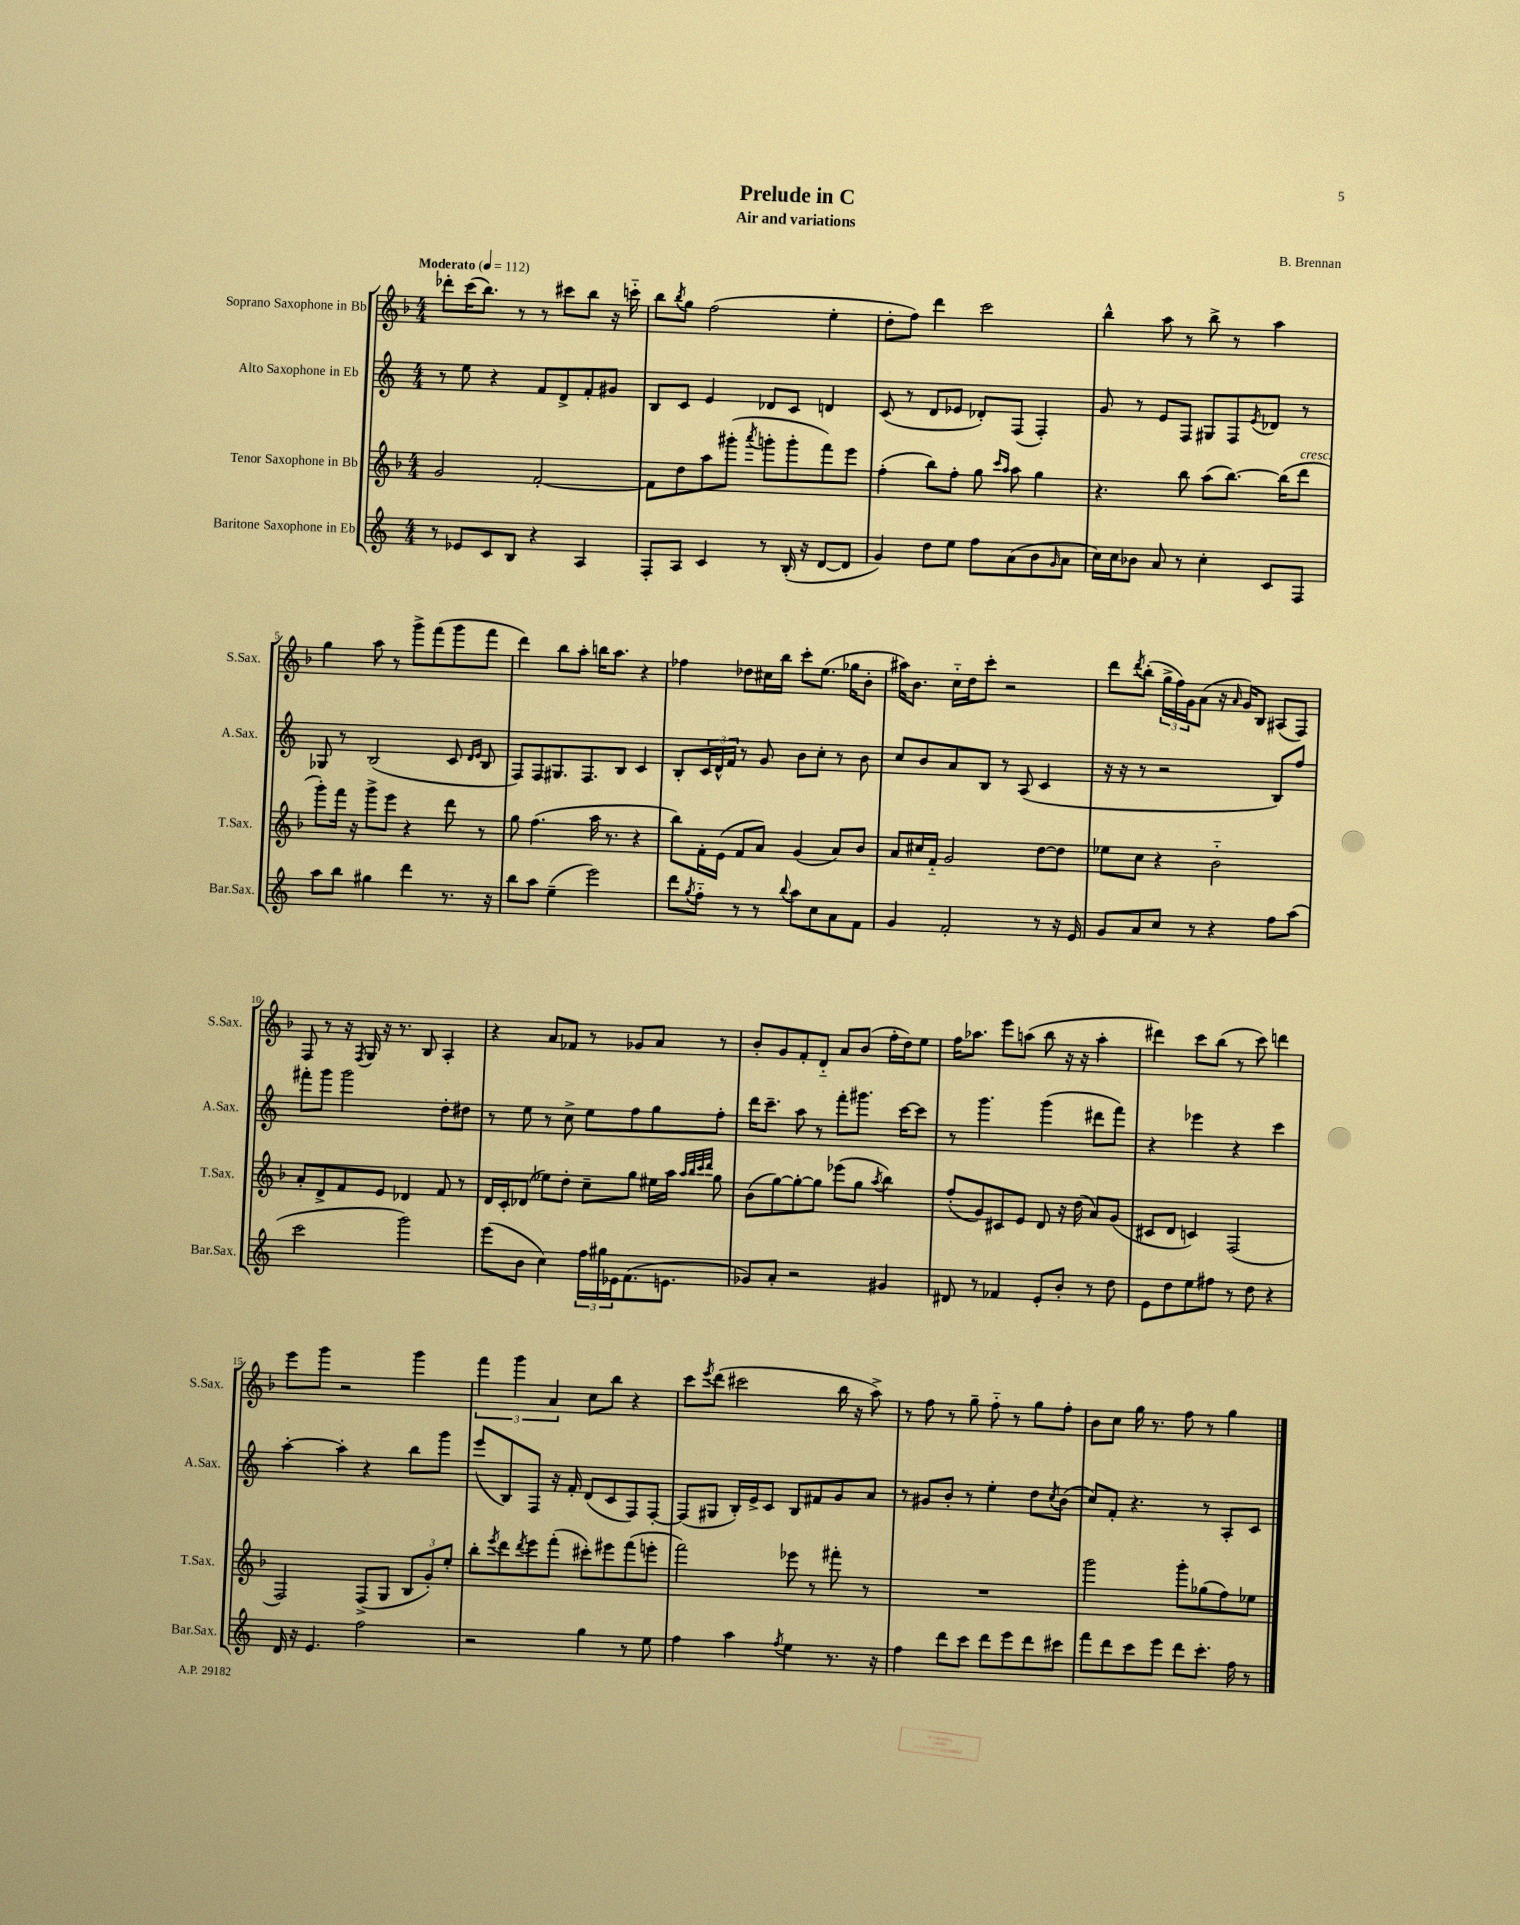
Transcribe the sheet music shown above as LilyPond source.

\header { title = "Prelude in C" composer = "B. Brennan" subtitle = "Air and variations" }
<<
\new StaffGroup <<
\new Staff = "s0" \with { instrumentName = "Soprano Saxophone in Bb" shortInstrumentName = "S.Sax." } {
    \clef treble \key f \major \numericTimeSignature \time 4/4 \tempo "Moderato" 4 = 112
    des'''8-. c'''16( bes''8.) r8 r8 cis'''8 bes''8 r16 c'''16-_ |
    bes''8 \acciaccatura { bes''8 } g''8 f''2( e''4-. |
    d''8-. f''8) d'''4 c'''2 |
    bes''4-^ a''8 r8 bes''8-> r8 a''4 |
    g''4 a''8 r8 g'''8-> f'''8( g'''8 f'''8 |
    d'''4) bes''8 a''8-. b''16 a''8. r4 |
    fes''4 des''8 cis''16 bes''16 c'''8-. e''8.( ges''16 bes'8-. |
    ais''16) bes'8. c''16-_ d''16 c'''8-. r2 |
    d'''8 \acciaccatura { d'''8 } bes''8-.( \tuplet 3/2 { g''16-> f''16) g'16 } a'8( r16 \grace { a'16 } g'16) bes8 ais8( f8) |
    f8 r8 r16 \acciaccatura { f8 } g16 r16 r8. bes8 a4-. |
    r4 a'8 fes'8 r8 ges'8 a'8 r8 |
    bes'8-. g'8 f'8-. d'8-_ a'8 bes'8( f''16-. d''16) e''8 |
    f''16 aes''8. e'''8 a''8( bes''8 r16 r16 a''4-. |
    dis'''4) c'''8 bes''8( r8 c'''8) d'''4 |
    e'''8 g'''8 r2 g'''4 |
    \tuplet 3/2 { f'''4 g'''4 a'4 } c''8 bes''8 r4 |
    c'''8 \acciaccatura { e'''8 } d'''8( cis'''2 bes''16 r16 a''8->) |
    r8 f''8 r8 g''8-- f''8-_ r8 g''8 f''8-. |
    bes'8 c''8 g''16 r8. f''8 r8 g''4 \bar "|." |
}
\new Staff = "s1" \with { instrumentName = "Alto Saxophone in Eb" shortInstrumentName = "A.Sax." } {
    \clef treble \key c \major \numericTimeSignature \time 4/4
    r8 e''8 r4 f'8 d'8-> f'8-. gis'8 |
    b8 c'8 e'4 des'8 c'8 d'4 |
    c'8( r8 d'8 ees'8 des'8-.) f8( f4-.) |
    g'8 r8 e'8 f8 gis8 f8 \acciaccatura { e'8 } des'8 r8 |
    ges8 r8 b2( c'8 \grace { d'16 e'16 } b8 |
    f8) f8 gis8. f8. b8 c'4 |
    b8-. \tuplet 3/2 { c'16 d'16-^ f'16 } r8 g'8 b'8 c''8-. r8 b'8 |
    c''8 b'8 a'8 b8 r8 a8( c'4 |
    r16 r16 r8 r2 b8) f''8 |
    fis'''8-. g'''8 g'''2 d''8-. dis''8 |
    r8 e''8 r8 c''8-> e''8 f''8 g''8 f''8-. |
    d'''16 c'''8.-- a''8 r8 f'''8-. gis'''8. c'''16~ c'''8 |
    r8 g'''4. g'''4( dis'''8 f'''8) |
    r4 ees'''4 r4 c'''4 |
    a''4~-. a''4-. r4 b''8 g'''8 |
    e'''8( b8) f8 r16 f'16-. d'8( c'8 f8) f8~-. |
    f8( gis8 b16-.) e'16-> c'8 b8 fis'8 g'8 a'8 |
    r8 gis'8 b'8-. r8 e''4-. d''8 \acciaccatura { c''8 } b'8( |
    c''8) f'8-. r4. r8 a8-. c'8 \bar "|." |
}
\new Staff = "s2" \with { instrumentName = "Tenor Saxophone in Bb" shortInstrumentName = "T.Sax." } {
    \clef treble \key f \major \numericTimeSignature \time 4/4
    g'2 f'2~-. |
    f'8 d''8 a''8 gis'''8-.( \acciaccatura { a'''8 } g'''8-. g'''8-. f'''8) e'''8 |
    f''4-.( bes''8) f''8-. g''8 \grace { c'''16 a''16 } a''8 g''4 |
    r4. bes''8 a''8( bes''8.~) bes''16( d'''8^\markup { \italic "cresc." } |
    g'''8-.) f'''16 r16 g'''8-> e'''8 r4 d'''8 r8 |
    g''8 f''4.( a''16 r8. r4 |
    bes''8) f'16-. e'16( f'8 a'8) g'4( a'8) bes'8 |
    a'8 cis''16 f'16-_ g'2 d''8~ d''8 |
    ees''8 c''8 r4 bes'2-_ |
    a'8-. d'8-> f'8 e'8 des'4 f'8 r8 |
    d'16 c'16-. des'8( ees''8) d''8-. c''8-- g''8 eis''16 a''16 \grace { a''32 bes''32 c'''32 d'''32 } g''8 |
    bes'8( g''8~) g''8~-. g''8 ees'''8( g''8 \acciaccatura { a''8 } bes''4) |
    f''8-.( g'8) cis'8 e'8 d'8 r16 d''16( a'8) g'8( |
    cis'8 d'8 c'4) f2( |
    f2) f8->( g8 \tuplet 3/2 { bes8 g'8-.) e''8-. } |
    bes''8-. \acciaccatura { e'''8 } d'''8 \acciaccatura { d'''8 } e'''8 f'''8-.( cis'''8-.) eis'''8 f'''8( e'''8-. |
    f'''2) ees'''8 r8 fis'''8-. r8 |
    R1 |
    g'''2 g'''8-. ges''8( f''8) ees''8 \bar "|." |
}
\new Staff = "s3" \with { instrumentName = "Baritone Saxophone in Eb" shortInstrumentName = "Bar.Sax." } {
    \clef treble \key c \major \numericTimeSignature \time 4/4
    r8 ees'8 c'8 b8 r4 a4 |
    f8-. a8 c'4 r8 b16-.( r16 d'8~ d'8 |
    g'4) d''8 e''8 f''8 a'8( b'8 \grace { g'16 } a'8 |
    c''16) c''16 bes'8 a'8 r8 c''4-. c'8 f8 |
    a''8 b''8 gis''4 d'''4 r8. r16 |
    b''8 a''8 e''4--( e'''2) |
    d'''8 \acciaccatura { g''8 } f''8-_ r8 r8 \appoggiatura { b''8 } a''8 c''8 a'8 f'8 |
    g'4 f'2-. r8 r16 e'16 |
    g'8 a'8 c''8 r8 r4 f''8 a''8( |
    c'''2 g'''2) |
    e'''8( b'8 c''4) \tuplet 3/2 { f''16 gis''16 ees'16 } f'8.( e'8. |
    ges'8) a'8-. r2 gis'4 |
    dis'8 r8 fes'4 e'8-. b'8-. r8 d''8 |
    e'8 d''8 e''8 fis''8 r8 d''8 r4 |
    d'16 r16 e'4. f''2 |
    r2 g''4 r8 e''8 |
    f''4 a''4 \acciaccatura { f''8 } e''4 r8. r16 |
    f''4 d'''8 c'''8 d'''8 e'''8 d'''8 cis'''8 |
    f'''8 d'''8 c'''8 e'''8 d'''8 c'''8.-. f''16 r8 \bar "|." |
}
>>
>>
